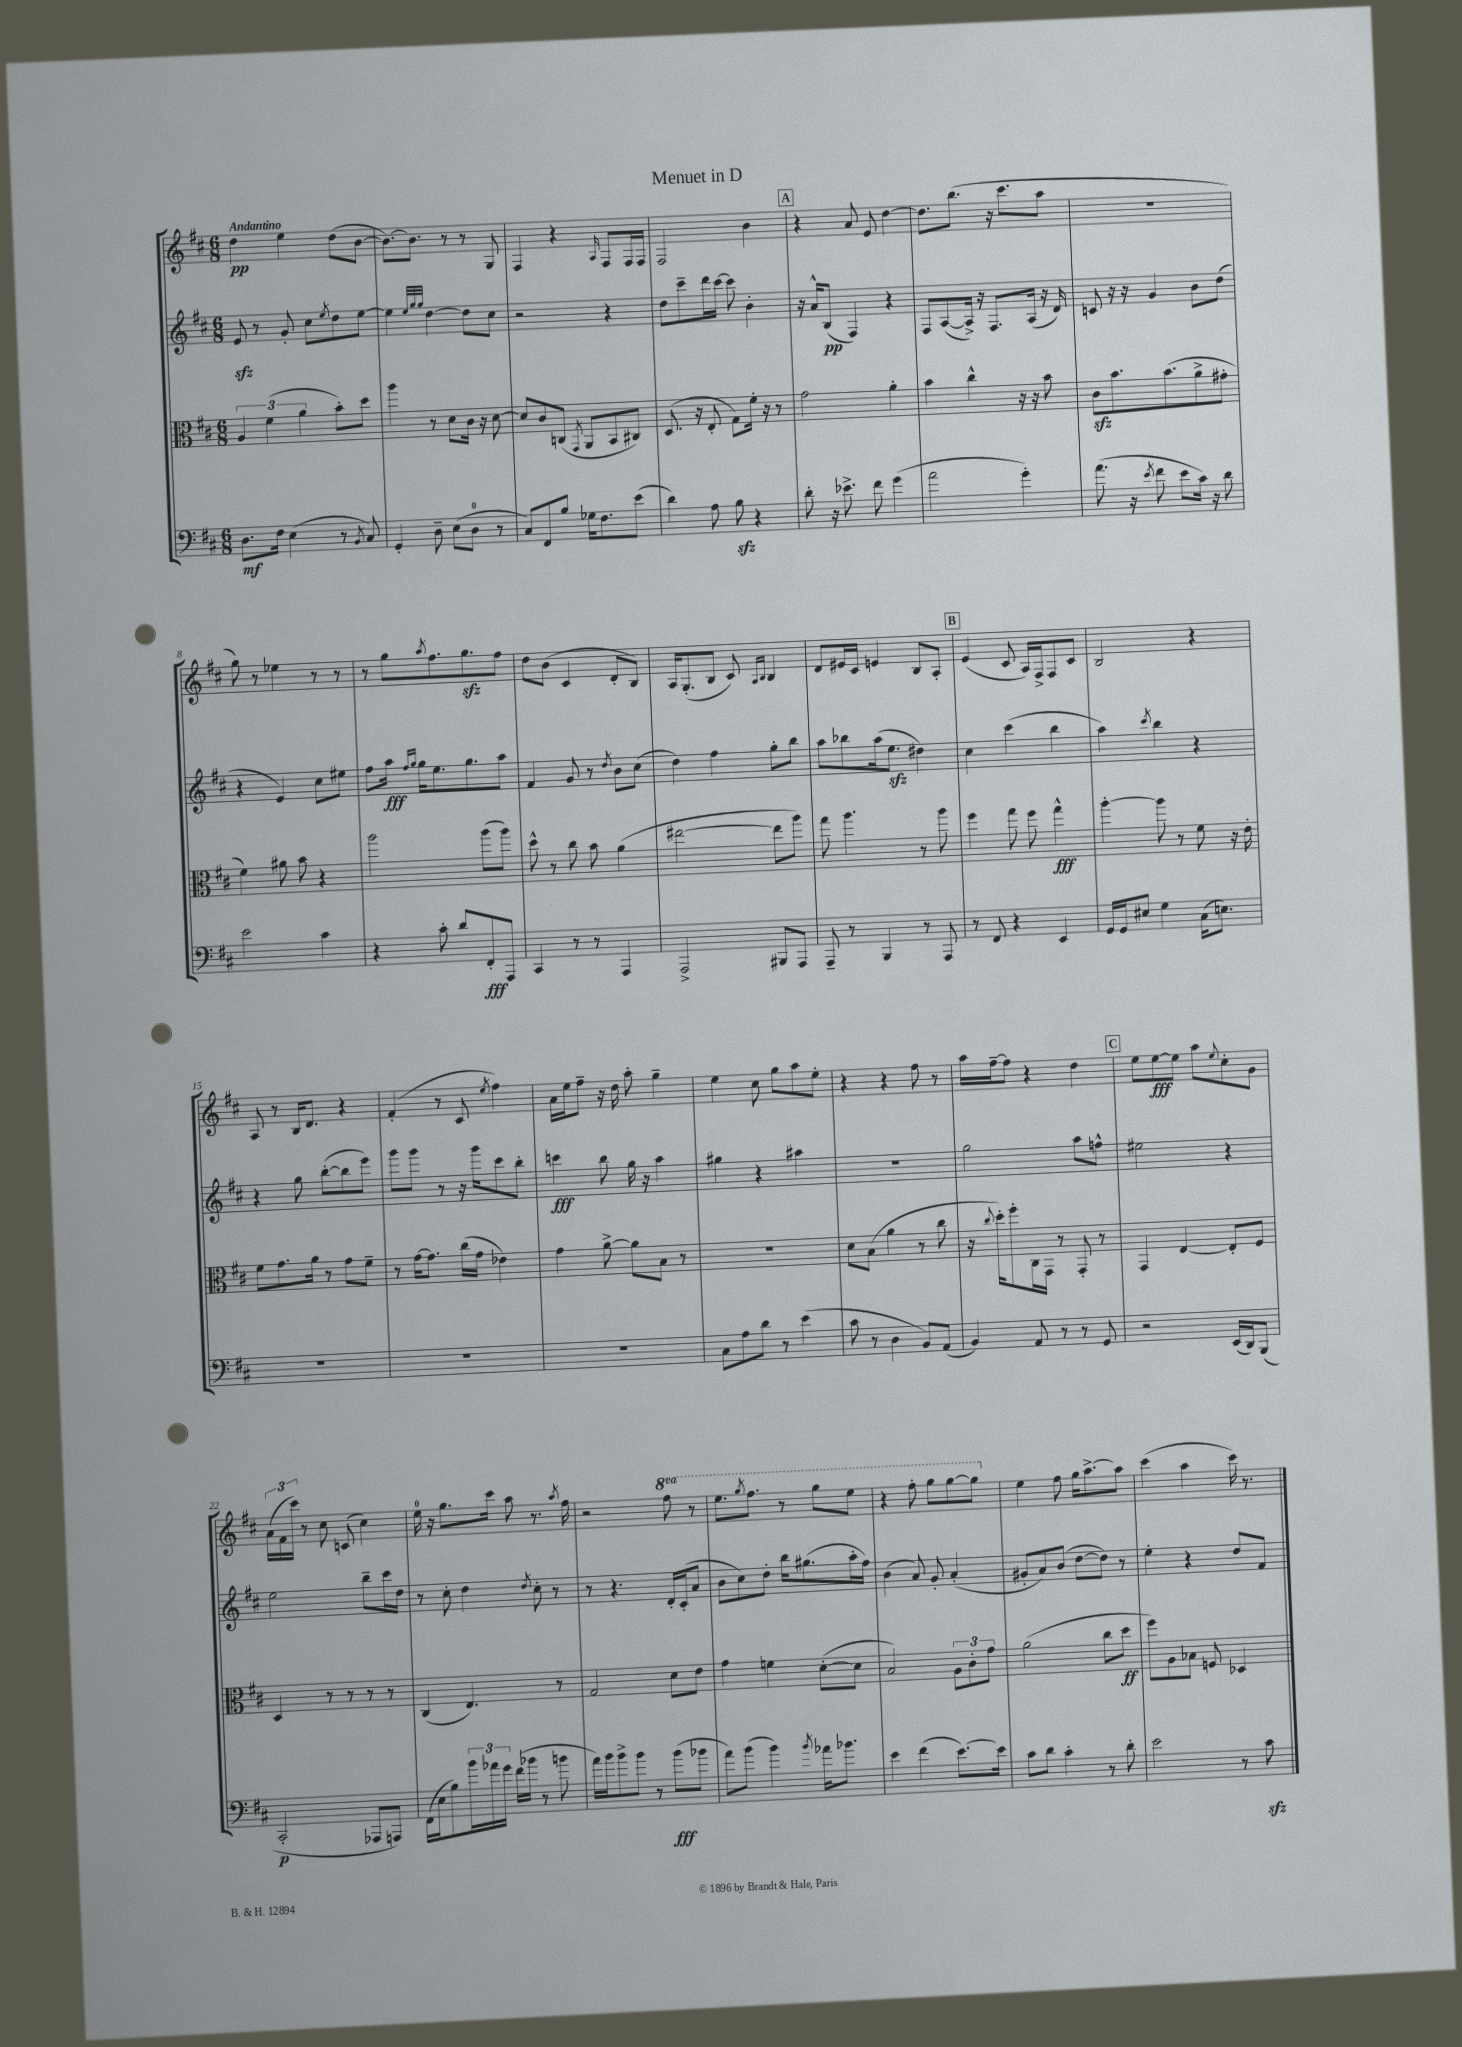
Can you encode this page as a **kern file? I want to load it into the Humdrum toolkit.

**kern	**kern	**kern	**kern
*staff4	*staff3	*staff2	*staff1
*clefF4	*clefC3	*clefG2	*clefG2
*k[f#c#]	*k[f#c#]	*k[f#c#]	*k[f#c#]
*M6/8	*M6/8	*M6/8	*M6/8
8.D	6A	8e	4dd
.	.	8r	.
.	(6f#	.	.
16F#	.	.	.
(4E	.	8g'	4ee
.	6a	.	.
.	.	8cc#	.
.	.	8qee	.
8r	8b')	8dd	(8dd
8qBB	.	.	.
8C#)	8dd	[8ee	[8b
=	=	=	=
4GG'	4aa	4ee]	8.b_)
.	.	.	8.b]
.	.	32qqee	.
.	.	32qqgg	.
.	.	32qqgg	.
8D~	8r	[4dd	.
(8E	8d	.	8r
8D	16c#	8dd]	8r
.	16r	.	.
8r	[8d	8cc#	8G
=	=	=	=
8C#)	8d]	2r	4F#
8FF#	8c#	.	.
8B	(8C	.	4r
.	8qGG	.	.
16G-	8AA	.	.
8.F#	.	.	.
.	.	.	16qqA
.	8BB	4r	8F#
(8e	8C#)	.	16F#
.	.	.	16F#
=	=	=	=
4d)	(8.D	8dd	2F#
.	.	8ccc#~	.
.	16r	.	.
8A	8E'	16ddd	.
.	.	[16ccc#	.
8B	8G)	8ccc#]	.
4r	16f#'	4b'	4b
.	16r	.	.
.	8r	.	.
=	=	=	=
8d'	2g	16r	4r
.	.	16a^^	.
16r	.	(8B	.
8.e-^	.	.	.
.	.	4F#)	8a
8f#	.	.	8e
(4g	4a'	4r	[4dd
=	=	=	=
2a	4b	8F#	8.dd]
.	.	([8A	.
.	.	.	(8.bb
.	4cc#^^	16A^])	.
.	.	16r	.
.	.	8.F#	16r
.	.	.	8.ccc#
4g')	16r	.	.
.	16r	(16A	.
.	8b	16r	8aa
.	.	16d)	.
=	=	=	=
(8.a	8c#	8c	2.r
.	8.b	16r	.
16r	.	16r	.
8qe	.	.	.
8f#	.	4g	.
.	(8.b	.	.
8e	.	.	.
16c#)	8a^	8b	.
16r	.	.	.
8d	8g#'	(8dd	.
=	=	=	=
2e	4f#)	4r	8gg)
.	.	.	8r
.	8a#	4e)	4ee-
.	8b	.	.
4c#	4r	8cc#	8r
.	.	8ee#	8r
=	=	=	=
4r	2aa	8ff#	8r
.	.	16aa	8gg
.	.	16qqff#	.
.	.	16qqgg	.
.	.	16gg	.
.	.	.	8qaa
8c#'	.	8.ee	8.ff#
8d	.	.	.
.	.	8.gg	8.gg
8FF#'	(8aa	.	.
8AAA	8aa)	8aa	8ff#
=	=	=	=
4CC#	8dd^^	4f#	8dd
.	8r	.	(8b
8r	8cc#	8g	4c#
8r	8b	8r	.
.	.	8qdd	.
4AAA	(4a	8b	8d'
.	.	(8cc#	8B)
=	=	=	=
2AAA^	[2ee#	4dd)	16A
.	.	.	(8.G'
.	.	4ff#	8B
.	.	.	8c#)
.	.	.	16qqA
.	.	.	16qqB
8BBB#	8ee#]	8gg'	4B
8AAA	8aa)	8bb	.
=	=	=	=
8AAA~	8gg	8aa	8d
8r	4.aa	8bb-	16e#
.	.	.	16c#
4BBB	.	(16aa	4e
.	.	8.ee	.
8r	8r	4dd#)	8B
8AAA	8aa	.	8A'
=	=	=	=
8r	4ff#	4cc#	(4e
8FF#	.	.	.
4r	8gg	(4ccc#	8c#
.	8ff#	.	16A)
.	.	.	16F#^
4EE	4gg^^	4bb	8F#
.	.	.	8c#
=	=	=	=
16GG	[4aa'	4aa)	2B
16GG	.	.	.
8E#	.	.	.
.	.	8qccc#	.
4G	8aa]	4bb	.
.	8r	.	.
(16C#	8f#	4r	4r
8.E)	.	.	.
.	16r	.	.
.	16e'	.	.
=	=	=	=
2.r	8f#	4r	8A
.	8.g	.	8r
.	.	8gg	16B
.	16a	.	8.d
.	8r	([8bb'	.
.	8g	8bb]	4r
.	8f#~	8eee)	.
=	=	=	=
2.r	8r	8ggg	(4f#'
.	[16g	8ggg	.
.	8.g]	.	.
.	.	8r	8r
.	(16cc#	16r	8c#
.	16g	16ggg	.
.	.	.	8qee
.	4e-)	8ccc#	4ff#)
.	.	8bb'	.
=	=	=	=
2.r	4g	4ccc	16a
.	.	.	16ee
.	.	.	8ff#~
.	[8a^	8bb	16r
.	.	.	16dd
.	8a]	16gg	8aa'
.	.	16r	.
.	8B	4aa	4gg~
.	8r	.	.
=	=	=	=
8C#	2.r	4gg#	4ee
8A	.	.	.
8d	.	4r	8cc#
8r	.	.	8gg
(4e	.	4aa#	8aa
.	.	.	8ee'
=	=	=	=
8c#	8d	2.r	4r
8r	(8B	.	.
4D	4a	.	4r
8BB)	8r	.	8ff#
(8AA	8cc#	.	8r
=	=	=	=
4BB)	16r	2gg	16aa
.	8qqcc#	.	.
.	16dd')	.	[16ff#~
.	8ff#'	.	8ff#]
8AA	16C#	.	4r
.	16GG	.	.
8r	8r	.	.
8r	8GG'	8aa	4dd
8GG	8r	8ff^^	.
=	=	=	=
2r	4GG	2ee#	8ee
.	.	.	[8ee
.	[4E	.	8ee]
.	.	.	8aa
.	.	.	8qqee
(16EE	8E']	4r	8cc#'
16DD)	.	.	.
(8BBB	8F#	.	8g
=	=	=	=
2CC#'	4D	2ee	(24a
.	.	.	24f#
.	.	.	24ccc#)
.	.	.	8r
.	8r	.	8cc#
.	8r	.	(8c
8AAA-	8r	8bb~	4cc#)
8AAA)	8r	16ccc#	.
.	.	16dd	.
=	=	=	=
(16FF#	(4C#	8r	16ee
16E	.	.	16r
8B)	.	8cc#'	8.gg
24b	4.E)	4dd	.
24a-	.	.	.
.	.	.	16ccc#
24g	.	.	.
(16f#	.	.	8aa
16b-	.	.	.
.	.	8qdd	.
8r	.	8cc#'	8.r
8b	8r	8r	.
.	.	.	8qaa
.	.	.	16ff#
=	=	=	=
16a)	2G	8r	2r
16b	.	.	.
8b^	.	4.r	.
8b	.	.	.
8r	.	.	.
(8b	8d	16d'	8fff#
.	.	(16c#'	.
8b-	8e	8a	8r
=	=	=	=
8a)	4g	8b	8.eee
(8b	.	8cc#)	.
.	.	.	8qggg
.	.	.	8.fff#
4b)	4f	8dd'	.
.	.	16bb	8r
.	.	(8.gg#	.
8qb	.	.	.
16a-	([8d'	.	8ggg
8.b-	.	.	.
.	8d]	16aa'	8eee
.	.	16ff#)	.
=	=	=	=
4e	2B)	(4b	4r
(4f#	.	8a)	8fff#'
.	.	8g'	8ggg
[8.e)	12A	(4a'	[8ggg
.	12c#'	.	.
.	.	.	8ggg]
.	12g	.	.
16e]	.	.	.
=	=	=	=
8c#	(2a	8g#'	4ee
8d	.	8a)	.
4c#'	.	(8b	8ff#
.	.	[8dd	16gg
.	.	.	[8.aa^
8r	8cc#	8dd])	.
8d'	8dd	8r	8aa]
=	=	=	=
2e	8ff#)	4ee'	(4ccc#
.	8A	.	.
.	8B-	4r	4aa
.	8F	.	.
8r	4D-	8dd	16ccc#)
.	.	.	8.r
8c#	.	8f#	.
==	==	==	==
*-	*-	*-	*-
